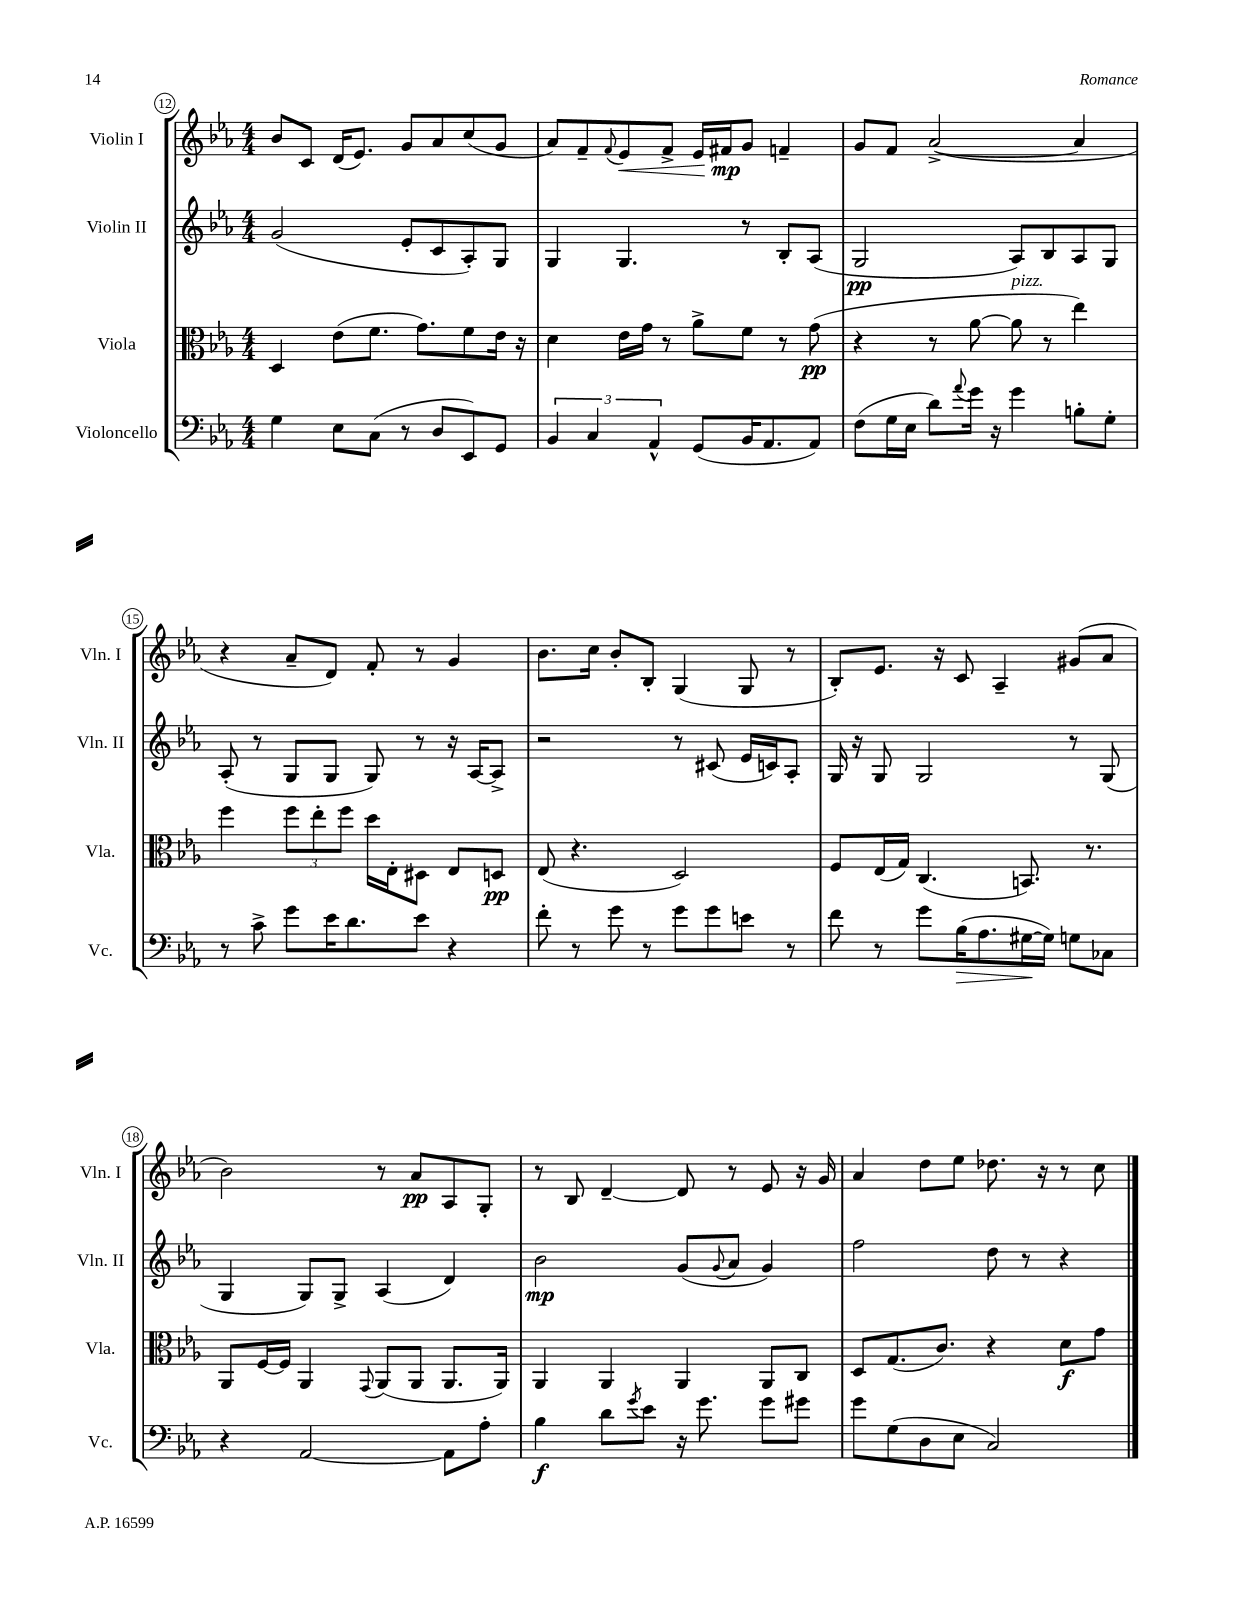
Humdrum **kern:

**kern	**kern	**kern	**kern
*staff4	*staff3	*staff2	*staff1
*clefF4	*clefC3	*clefG2	*clefG2
*k[b-e-a-]	*k[b-e-a-]	*k[b-e-a-]	*k[b-e-a-]
*M4/4	*M4/4	*M4/4	*M4/4
4G	4D	(2g	8b-
.	.	.	8c
8E-	(8e-	.	(16d
.	.	.	8.e-)
(8C	8.f	.	.
8r	.	8e-'	8g
.	8.g)	.	.
8D	.	8c	8a-
8EE-)	8f	8A-')	(8cc
8GG	16e-	8G	8g
.	16r	.	.
=	=	=	=
6BB-	4d	4G	8a-)
.	.	.	8f~
6C	.	.	.
.	.	.	8qqf
.	16e-	4.G	8e-
.	16g	.	.
6AA-^^	.	.	.
.	8r	.	8f^
(8GG	8a-^	.	16e-
.	.	.	16f#
16BB-	8f	8r	8g
8.AA-	.	.	.
.	8r	8B-'	4f~
8AA-)	(8g	(8A-	.
=	=	=	=
(8F	4r	2G	8g
16G	.	.	8f
16E-	.	.	.
8d)	8r	.	([2a-^
8qqa-	.	.	.
16g	[8a-	.	.
16r	.	.	.
4g	8a-]	8A-)	.
.	8r	8B-	.
8B'	4ee-)	8A-	4a-]
8G'	.	8G	.
=	=	=	=
8r	4ff	(8A-'	4r
8c^	.	8r	.
8g	12ff	8G	8a-~
.	12ee-'	.	.
16e-	.	8G	8d)
.	12ff	.	.
8.d	.	.	.
.	16dd	8G)	8f'
.	16E-'	.	.
8e-	8D#	8r	8r
4r	8E-	16r	4g
.	.	[16A-	.
.	8D	8A-^]	.
=	=	=	=
8f'	(8E-	2r	8.b-
8r	4.r	.	.
.	.	.	16cc
8g	.	.	8b-'
8r	.	.	8B-'
8g	2D)	8r	(4G
8g	.	(8c#	.
8e	.	16e-	8G
.	.	16c)	.
8r	.	8A-'	8r
=	=	=	=
8f	8F	16G	8B-')
.	.	16r	.
8r	(16E-	8G	8.e-
.	16G)	.	.
8g	(4.C	2G	.
.	.	.	16r
(16B-	.	.	8c
8.A-	.	.	.
.	.	.	4A-~
[16G#	8.BB)	.	.
16G#])	.	.	.
8G	.	8r	(8g#
.	8.r	.	.
8C-	.	(8G	8a-
=	=	=	=
4r	8AA-	4G	2b-)
.	[16F	.	.
.	16F]	.	.
[2AA-	4AA-	8G)	.
.	.	8G^	.
.	8qqGG	.	.
.	(8AA-	(4A-	8r
.	8AA-	.	8a-
8AA-]	8.AA-	4d)	8A-
8A-'	.	.	8G'
.	16AA-)	.	.
=	=	=	=
4B-	4AA-	2b-	8r
.	.	.	8B-
8d	4AA-	.	[4d~
8qg	.	.	.
8e-	.	.	.
16r	4AA-	(8g	8d]
8.g	.	.	.
.	.	8qqg	.
.	.	8a-	8r
8g	8AA-	4g)	8e-
8g#	8C	.	16r
.	.	.	16g
=	=	=	=
8g	8D	2ff	4a-
(8G	(8.G	.	.
8D	.	.	8dd
.	8.c)	.	.
8E-	.	.	8ee-
2C)	4r	8dd	8.dd-
.	.	8r	.
.	.	.	16r
.	8d	4r	8r
.	8g	.	8cc
==	==	==	==
*-	*-	*-	*-
